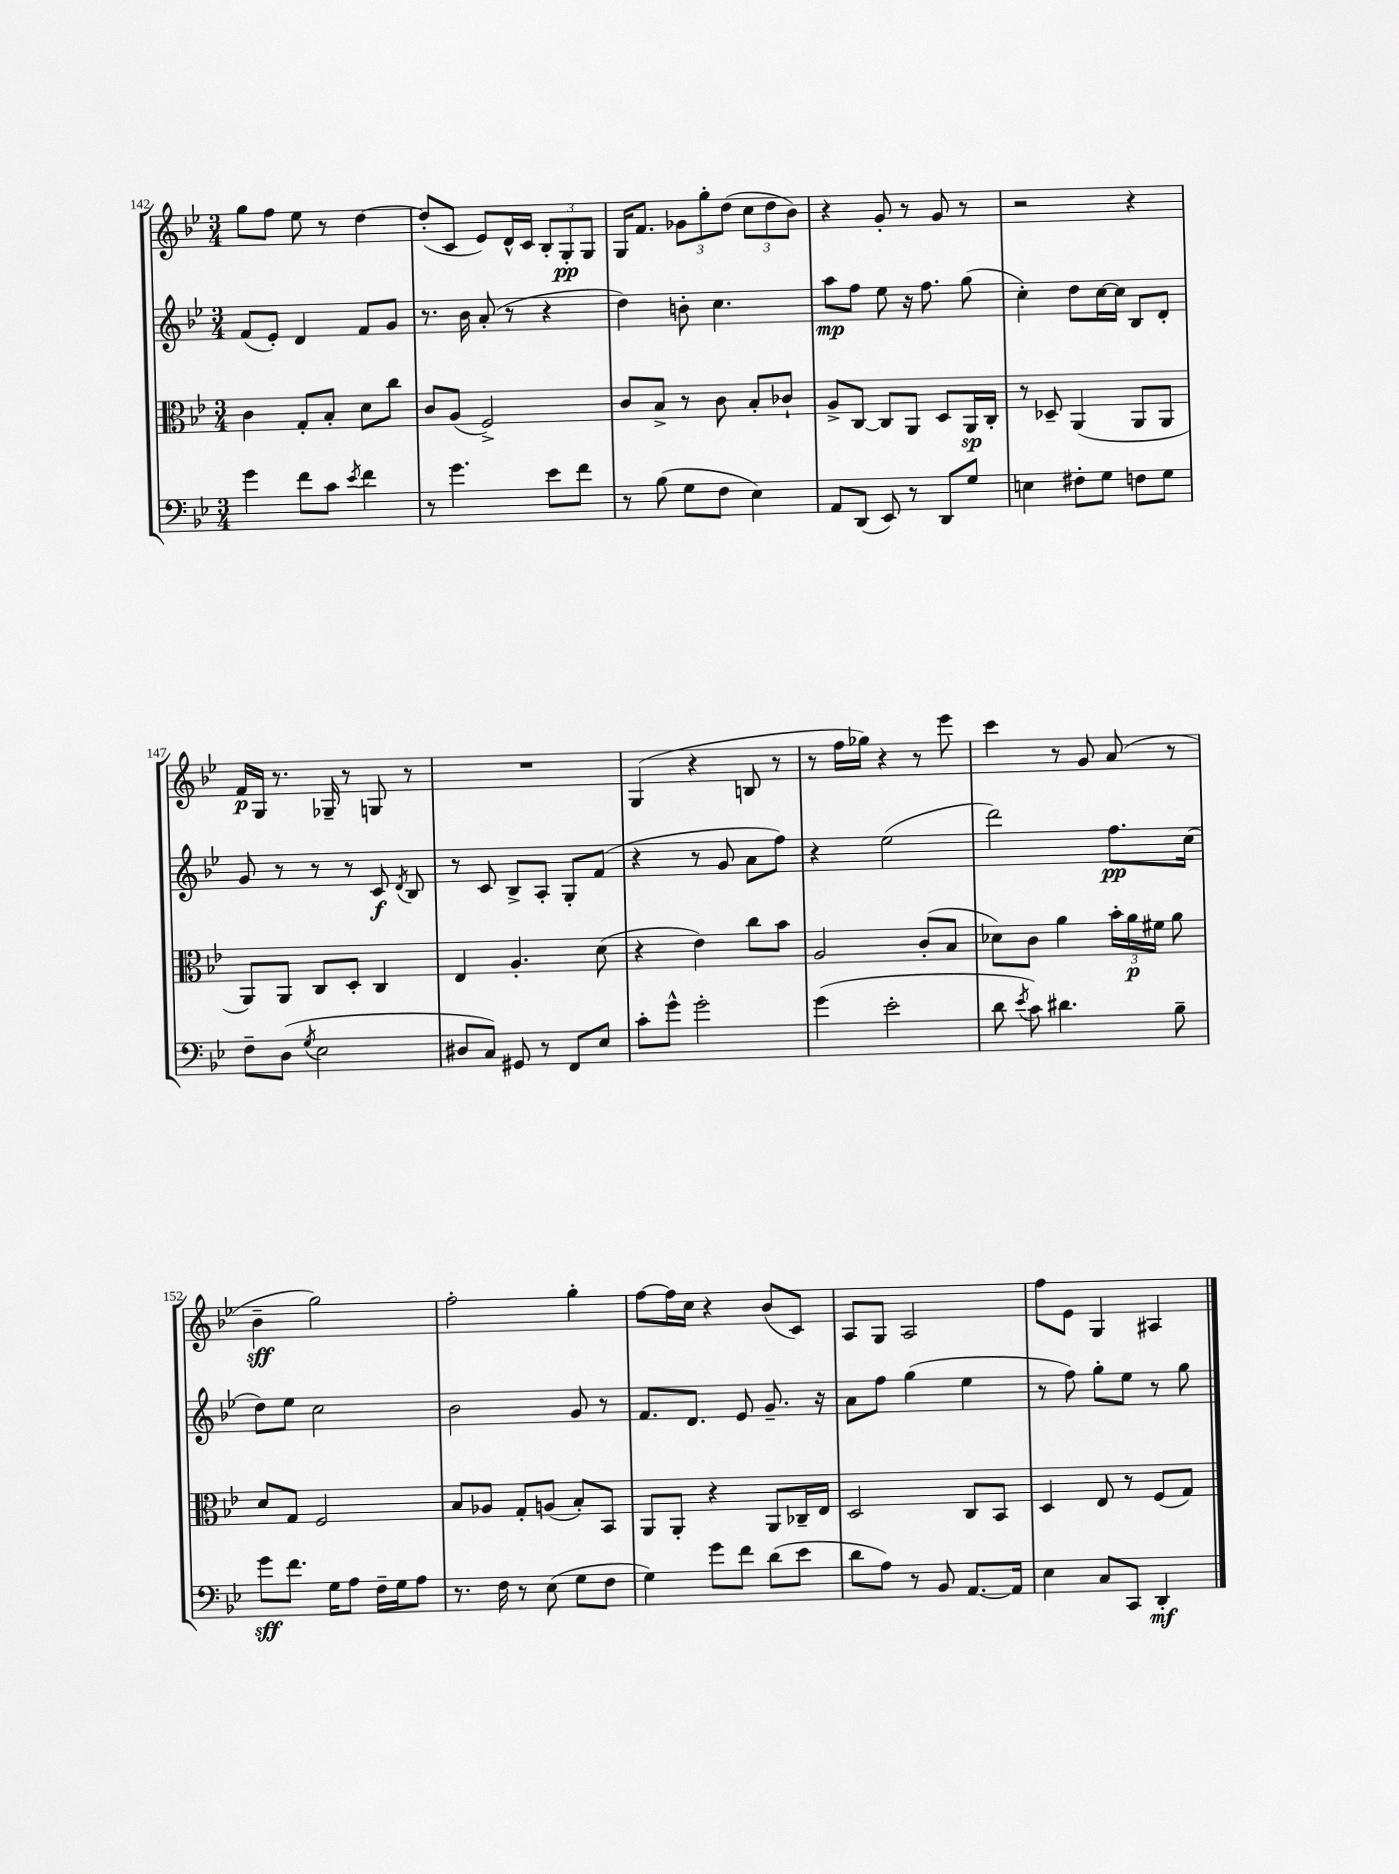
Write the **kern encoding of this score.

**kern	**kern	**kern	**kern
*staff4	*staff3	*staff2	*staff1
*clefF4	*clefC3	*clefG2	*clefG2
*k[b-e-]	*k[b-e-]	*k[b-e-]	*k[b-e-]
*M3/4	*M3/4	*M3/4	*M3/4
4g	4c	(8f	8gg
.	.	8e-')	8ff
8f	8G'	4d	8ee-
8c	8B-'	.	8r
8qe-	.	.	.
4f	8d	8f	[4dd
.	8cc	8g	.
=	=	=	=
8r	8c	8.r	(8dd']
4.g	(8A	.	8c
.	.	16b-	.
.	2F^)	(8a'	8e-)
.	.	8r	16d^^
.	.	.	16c
8e-	.	4r	12B-'
.	.	.	12G'
8f	.	.	.
.	.	.	12G
=	=	=	=
8r	8c	4dd)	16G
.	.	.	8.f
(8B-	8B-^	.	.
8G	8r	8b'	12g-
.	.	.	12gg'
8F	8c	4.cc	.
.	.	.	(12dd
4E-)	8B-'	.	12cc
.	.	.	12dd
.	8c-`	.	.
.	.	.	12b-)
=	=	=	=
8AA	8A^	8aa	4r
(8DD	[8C	8ff	.
8EE-)	8C]	8ee-	8g'
8r	8AA	16r	8r
.	.	8.ff	.
8DD	8D	.	8g
8G	16AA	(8gg	8r
.	16C'	.	.
=	=	=	=
4E	8r	4cc')	2r
.	8D-~	.	.
8F#'	(4AA	8dd	.
8G	.	[16cc	.
.	.	16cc]	.
8F	8AA	8B-	4r
8G	8AA	8d'	.
=	=	=	=
8F~	8AA)	8g	16f
.	.	.	16G
(8D	8AA	8r	8.r
8qG	.	.	.
2E-	8C	8r	.
.	.	.	16G-~
.	8D'	8r	8r
.	4C	8c	8G
.	.	8qd	.
.	.	8B-	8r
=	=	=	=
8D#	4E-	8r	2.r
8C)	.	8c	.
8GG#	4.A'	8B-^	.
8r	.	8A'	.
8FF	.	8G'	.
8E-	(8d	(8f	.
=	=	=	=
8c'	4r	4r	(4G
8g^^	.	.	.
2g'	4e-)	8r	4r
.	.	8g	.
.	8cc	8a	8B
.	8b-	8ff)	8r
=	=	=	=
(4g	2A	4r	8r
.	.	.	16ff
.	.	.	16gg-)
2e-'	.	(2ee-	4r
.	(8c'	.	8r
.	8B-	.	8eee-
=	=	=	=
8d	8d-)	2ddd)	4ccc
8qe-	.	.	.
8c)	8c	.	.
4.d#	4a	.	8r
.	.	.	8g
.	24b-'	8.ff	(8a
.	24a	.	.
.	24f#	.	.
8B-~	8a	.	8r
.	.	(16cc	.
=	=	=	=
8g	8d	8dd)	4b-~
8.f	8G	8ee-	.
.	2F	2cc	2gg)
16G	.	.	.
8A	.	.	.
16F~	.	.	.
16G	.	.	.
8A	.	.	.
=	=	=	=
8.r	8B-	2b-	2ff'
.	8A-	.	.
16F	.	.	.
8r	8G'	.	.
(8E-	(8A	.	.
8G	8B-')	8g	4gg'
8F	8BB-	8r	.
=	=	=	=
4G)	8AA	8.f	[8ff
.	8AA'	.	16ff]
.	.	8.d	16cc
8g	4r	.	4r
8f	.	8e-	.
(8d	8AA	8.g~	(8b-
8e-	16C-~	.	8c)
.	16E-	16r	.
=	=	=	=
8d	2D	8a	8A
8A)	.	8ff	8G
8r	.	(4gg	2A
8BB-	.	.	.
[8.AA	8C	4ee-	.
.	8BB-	.	.
16AA]	.	.	.
=	=	=	=
4E-	4D	8r	8ff
.	.	8ff)	8e-
8C	8E-	8gg'	4G
8CC	8r	8ee-	.
4DD'	(8F	8r	4A#
.	8G)	8gg	.
==	==	==	==
*-	*-	*-	*-
